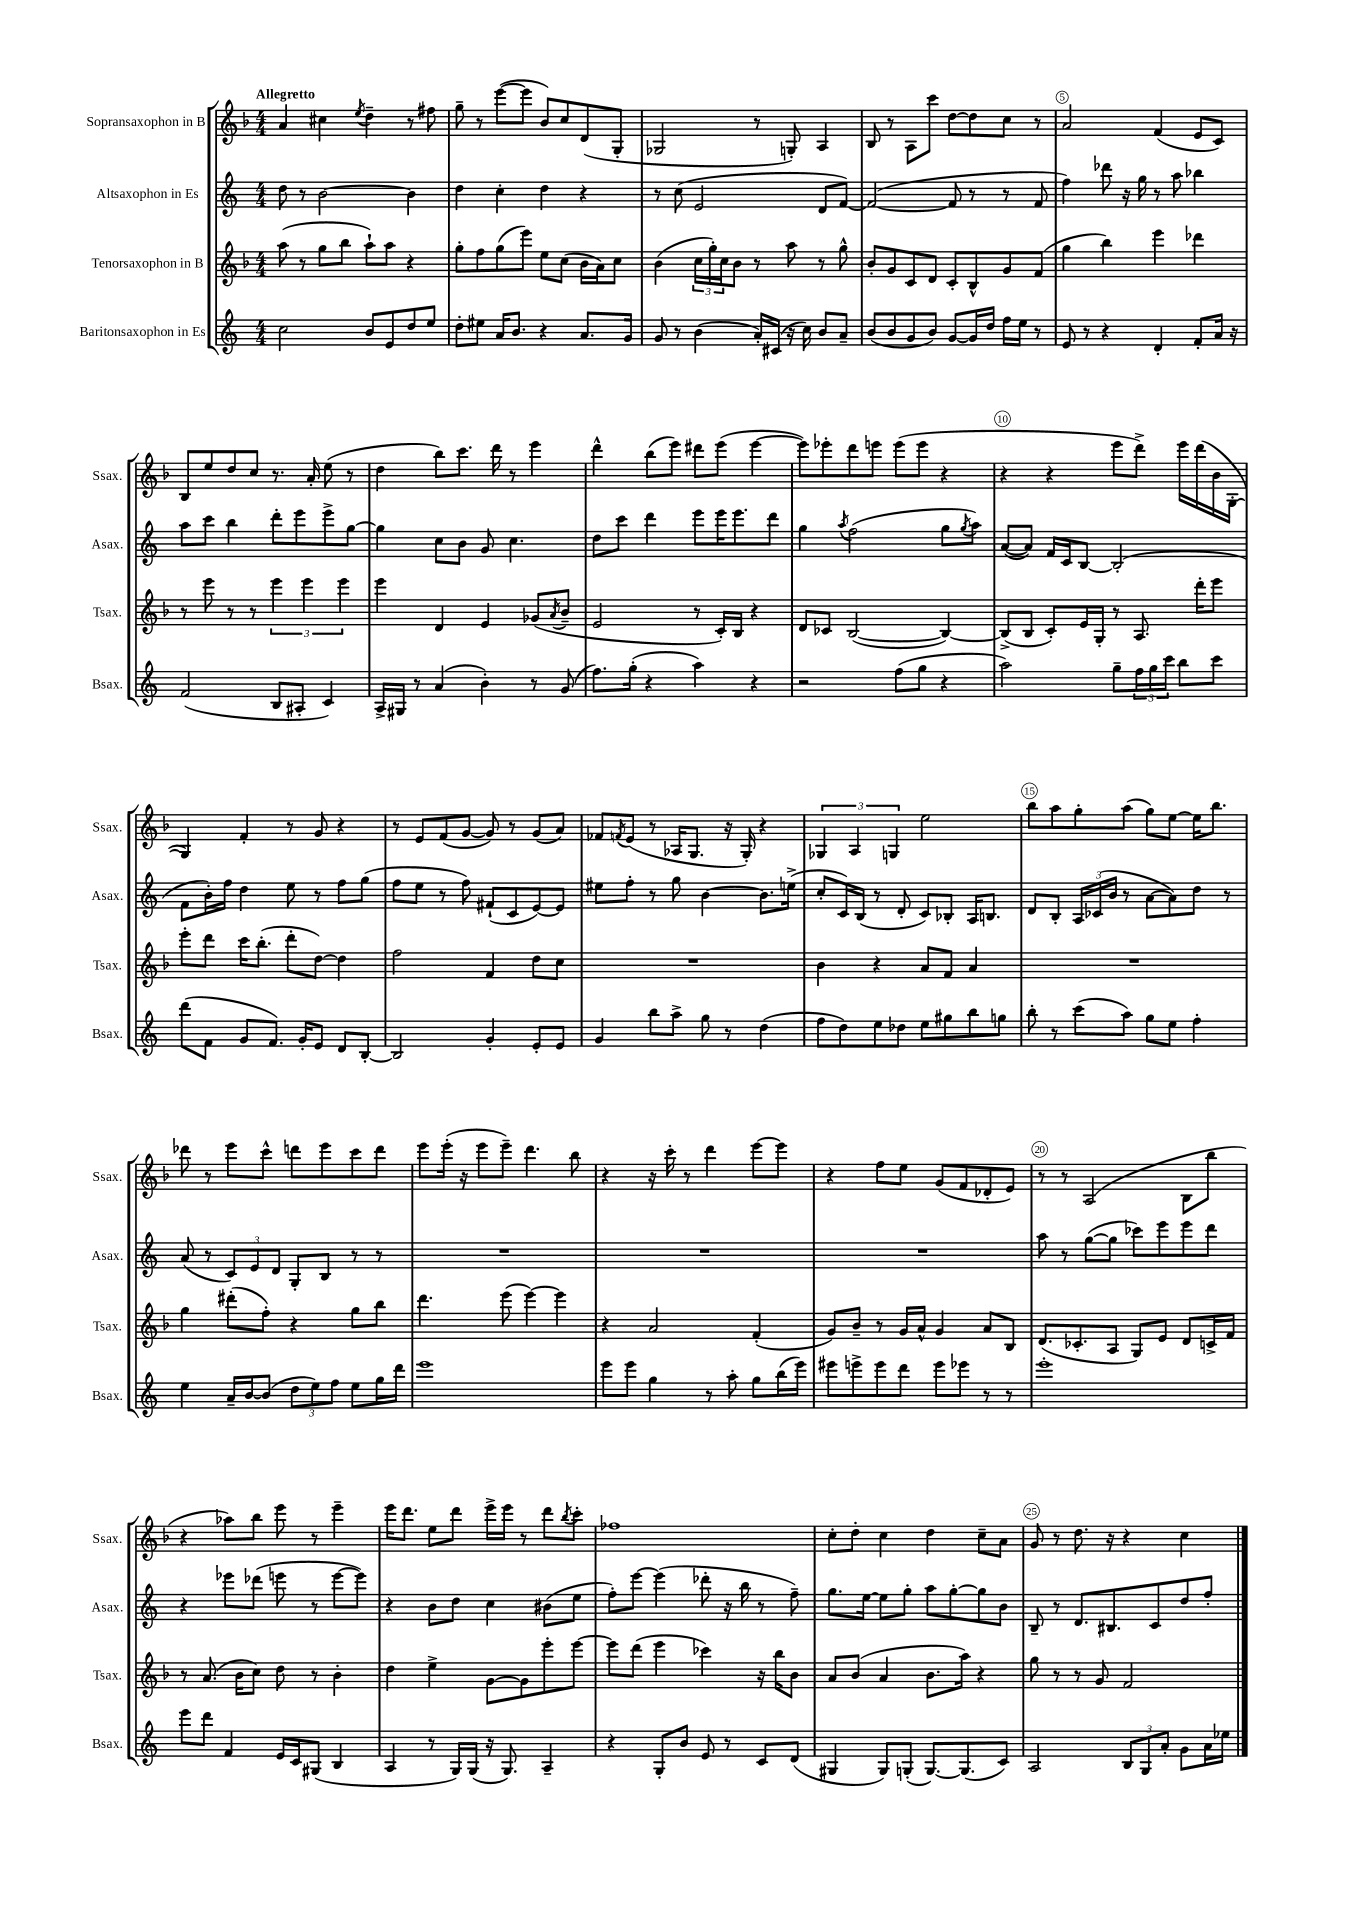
<<
\new StaffGroup <<
\new Staff = "s0" \with { instrumentName = "Sopransaxophon in B" shortInstrumentName = "Ssax." } {
    \clef treble \key f \major \numericTimeSignature \time 4/4 \tempo "Allegretto"
    a'4 cis''4 \acciaccatura { e''8 } d''4-- r8 fis''8 |
    g''8-- r8 e'''8~( e'''8 bes'8) c''8 d'8( g8-. |
    ges2 r8 g8-.) a4 |
    bes8 r8 a8 c'''8 d''8~ d''8 c''8 r8 |
    a'2 f'4( e'8 c'8) |
    bes8 e''8 d''8 c''8 r8. a'16-. e''8( r8 |
    d''4 bes''8) c'''8. d'''16 r8 e'''4 |
    d'''4-^ bes''8( e'''8) dis'''8 e'''8( e'''4~ |
    e'''8) ees'''8-. d'''8 e'''8 e'''8( e'''8 r4 |
    r4 r4 e'''8 d'''8->) e'''16 d'''16( bes'16 g16~-. |
    g4) f'4-. r8 g'8 r4 |
    r8 e'8 f'8( g'8~ g'8) r8 g'8( a'8) |
    fes'8 \acciaccatura { f'8 } e'8( r8 aes16 g8. r16 g16-.) r4 |
    \tuplet 3/2 { ges4 a4 g4 } e''2 |
    bes''8 a''8 g''8-. a''8( g''8) e''8~ e''16 bes''8. |
    des'''8 r8 e'''8 c'''8-^ d'''8 e'''8 c'''8 d'''8 |
    e'''8 e'''16-.( r16 e'''8 e'''8--) d'''4. bes''8 |
    r4 r16 c'''16-. r8 d'''4 e'''8~ e'''8 |
    r4 f''8 e''8 g'8( f'8 des'8-. e'8) |
    r8 r8 a2( bes8 bes''8 |
    r4 aes''8) bes''8 e'''8 r8 e'''4-- |
    e'''16 d'''8. e''8 d'''8 e'''16-> e'''16 r8 d'''8 \acciaccatura { bes''8 } c'''8-. |
    fes''1 |
    c''8-. d''8-. c''4 d''4 c''8-- a'8 |
    g'8 r8 d''8. r16 r4 c''4 \bar "|." |
}
\new Staff = "s1" \with { instrumentName = "Altsaxophon in Es" shortInstrumentName = "Asax." } {
    \clef treble \key c \major \numericTimeSignature \time 4/4
    d''8 r8 b'2~ b'4 |
    d''4 c''4-. d''4 r4 |
    r8 c''8( e'2 d'8 f'8~) |
    f'2~( f'8 r8 r8 f'8 |
    f''4) des'''8 r16 g''16 r8 a''8 bes''4 |
    a''8 c'''8 b''4 d'''8-. e'''8 e'''8-> g''8~ |
    g''4 c''8 b'8 g'8 c''4. |
    d''8 c'''8 d'''4 e'''8 e'''16 e'''8. d'''8 |
    g''4 \acciaccatura { a''8 } f''2( g''8 \acciaccatura { g''8 } a''8) |
    a'8~( a'8) f'16 c'16 b8~ b2-.( |
    f'8 b'16-.) f''16 d''4 e''8 r8 f''8 g''8( |
    f''8 e''8 r8 f''8) fis'8-!( c'8 e'8~) e'8 |
    eis''8 f''8-. r8 g''8 b'4~ b'8. e''16->( |
    c''8-. c'16) b16( r8 d'8-. c'8) bes8-. a16 b8. |
    d'8 b8-. \tuplet 3/2 { a16 ces'16( b'16 } r8 a'8~ a'8) d''8 r8 |
    a'8( r8 \tuplet 3/2 { c'8) e'8 d'8 } g8-. b8 r8 r8 |
    R1 |
    R1 |
    R1 |
    a''8 r8 g''8~( g''8 ces'''8) e'''8 e'''8 d'''8 |
    r4 ees'''8 des'''8( e'''8 r8 e'''8~ e'''8) |
    r4 b'8 d''8 c''4 bis'8( e''8 |
    f''8-.) e'''8~ e'''4( des'''8-. r16 b''16 r8 f''8--) |
    g''8. e''16~ e''8 g''8-. a''8 g''8~-. g''8 b'8 |
    b8-- r8 d'8. bis8. c'8 d''8 f''8-. \bar "|." |
}
\new Staff = "s2" \with { instrumentName = "Tenorsaxophon in B" shortInstrumentName = "Tsax." } {
    \clef treble \key f \major \numericTimeSignature \time 4/4
    a''8( r8 g''8 bes''8 a''8-!) a''8 r4 |
    g''8-. f''8 g''8( e'''8) e''8 c''8( bes'16 a'16) c''8 |
    bes'4( \tuplet 3/2 { c''16 g''16-.) c''16 } bes'8 r8 a''8 r8 g''8-^ |
    bes'8-. g'8 c'8 d'8 c'8-. bes8-^ g'8 f'8( |
    g''4 bes''4) e'''4 des'''4 |
    r8 e'''8 r8 r8 \tuplet 3/2 { e'''4 e'''4 e'''4 } |
    e'''4 d'4 e'4 ges'8( \acciaccatura { a'8 } bes'8-- |
    e'2 r8 c'16-.) bes16 r4 |
    d'8 ces'8 bes2~( bes4~) |
    bes8->( bes8 c'8-.) e'16 g16-. r8 a8. d'''16-. e'''8 |
    e'''8-. d'''8 c'''16 bes''8.-.( d'''8-. d''8~) d''4 |
    f''2 f'4 d''8 c''8 |
    R1 |
    bes'4 r4 a'8 f'8 a'4 |
    R1 |
    g''4 dis'''8-.( f''8-.) r4 g''8 bes''8 |
    d'''4. e'''8( e'''4~) e'''4 |
    r4 a'2 f'4-.( |
    g'8) bes'8-- r8 g'16 a'16-^ g'4 a'8 bes8 |
    d'8.( ces'8.-. a8 g8) e'8 d'8 c'16-> f'16 |
    r8 a'8.( bes'16 c''8) d''8 r8 bes'4-. |
    d''4 e''4-> g'8~ g'8 e'''8-. e'''8~ |
    e'''8 d'''8( e'''4 ces'''4) r16 bes''16 bes'8 |
    a'8 bes'8( a'4 bes'8. a''16) r4 |
    g''8 r8 r8 g'8 f'2 \bar "|." |
}
\new Staff = "s3" \with { instrumentName = "Baritonsaxophon in Es" shortInstrumentName = "Bsax." } {
    \clef treble \key c \major \numericTimeSignature \time 4/4
    c''2 b'8 e'8 d''8 e''8 |
    d''8-. eis''8 a'16 b'8. r4 a'8. g'16 |
    g'8 r8 b'4( a'16-.) cis'16( r16 c''16) b'8 a'8-- |
    b'8( b'8 g'8 b'8) g'8~ g'16 d''16 f''16 e''16 r8 |
    e'8 r8 r4 d'4-. f'8-. a'16 r16 |
    f'2( b8 ais8-. c'4) |
    a16-> gis16 r8 a'4( b'4-.) r8 g'8( |
    f''8.) g''16-.( r4 a''4) r4 |
    r2 f''8( g''8 r4 |
    a''2) g''8-- \tuplet 3/2 { f''16 g''16 c'''16 } b''8 c'''8 |
    d'''8( f'8 g'8 f'8.) g'16-. e'8 d'8 b8~-. |
    b2 g'4-. e'8-. e'8 |
    g'4 b''8 a''8-> g''8 r8 d''4( |
    f''8 d''8) e''8 des''8 e''8 gis''8 b''8 g''8 |
    b''8-. r8 c'''8( a''8) g''8 e''8 f''4-. |
    e''4 a'16-- b'16~ b'8( \tuplet 3/2 { d''8 e''8) f''8 } e''8 g''16 d'''16 |
    e'''1 |
    e'''8 e'''8 g''4 r8 a''8-. g''8 b''16( e'''16) |
    eis'''8 e'''8-> e'''8 d'''8 e'''8 ees'''8 r8 r8 |
    e'''1-. |
    e'''8 d'''8 f'4 e'16 c'16 gis8( b4 |
    a4 r8 g16) g16( r16 g8.) a4-- |
    r4 g8-. b'8 e'8 r8 c'8 d'8( |
    gis4 gis8) g8-.( g8.~) g8.( c'8) |
    a2 \tuplet 3/2 { b8 g8 a'8-. } g'8 a'16 ees''16 \bar "|." |
}
>>
>>
\layout { \context { \Score \override BarNumber.break-visibility = ##(#f #t #t) barNumberVisibility = #(every-nth-bar-number-visible 5) \override BarNumber.stencil = #(make-stencil-circler 0.1 0.3 ly:text-interface::print) } }
